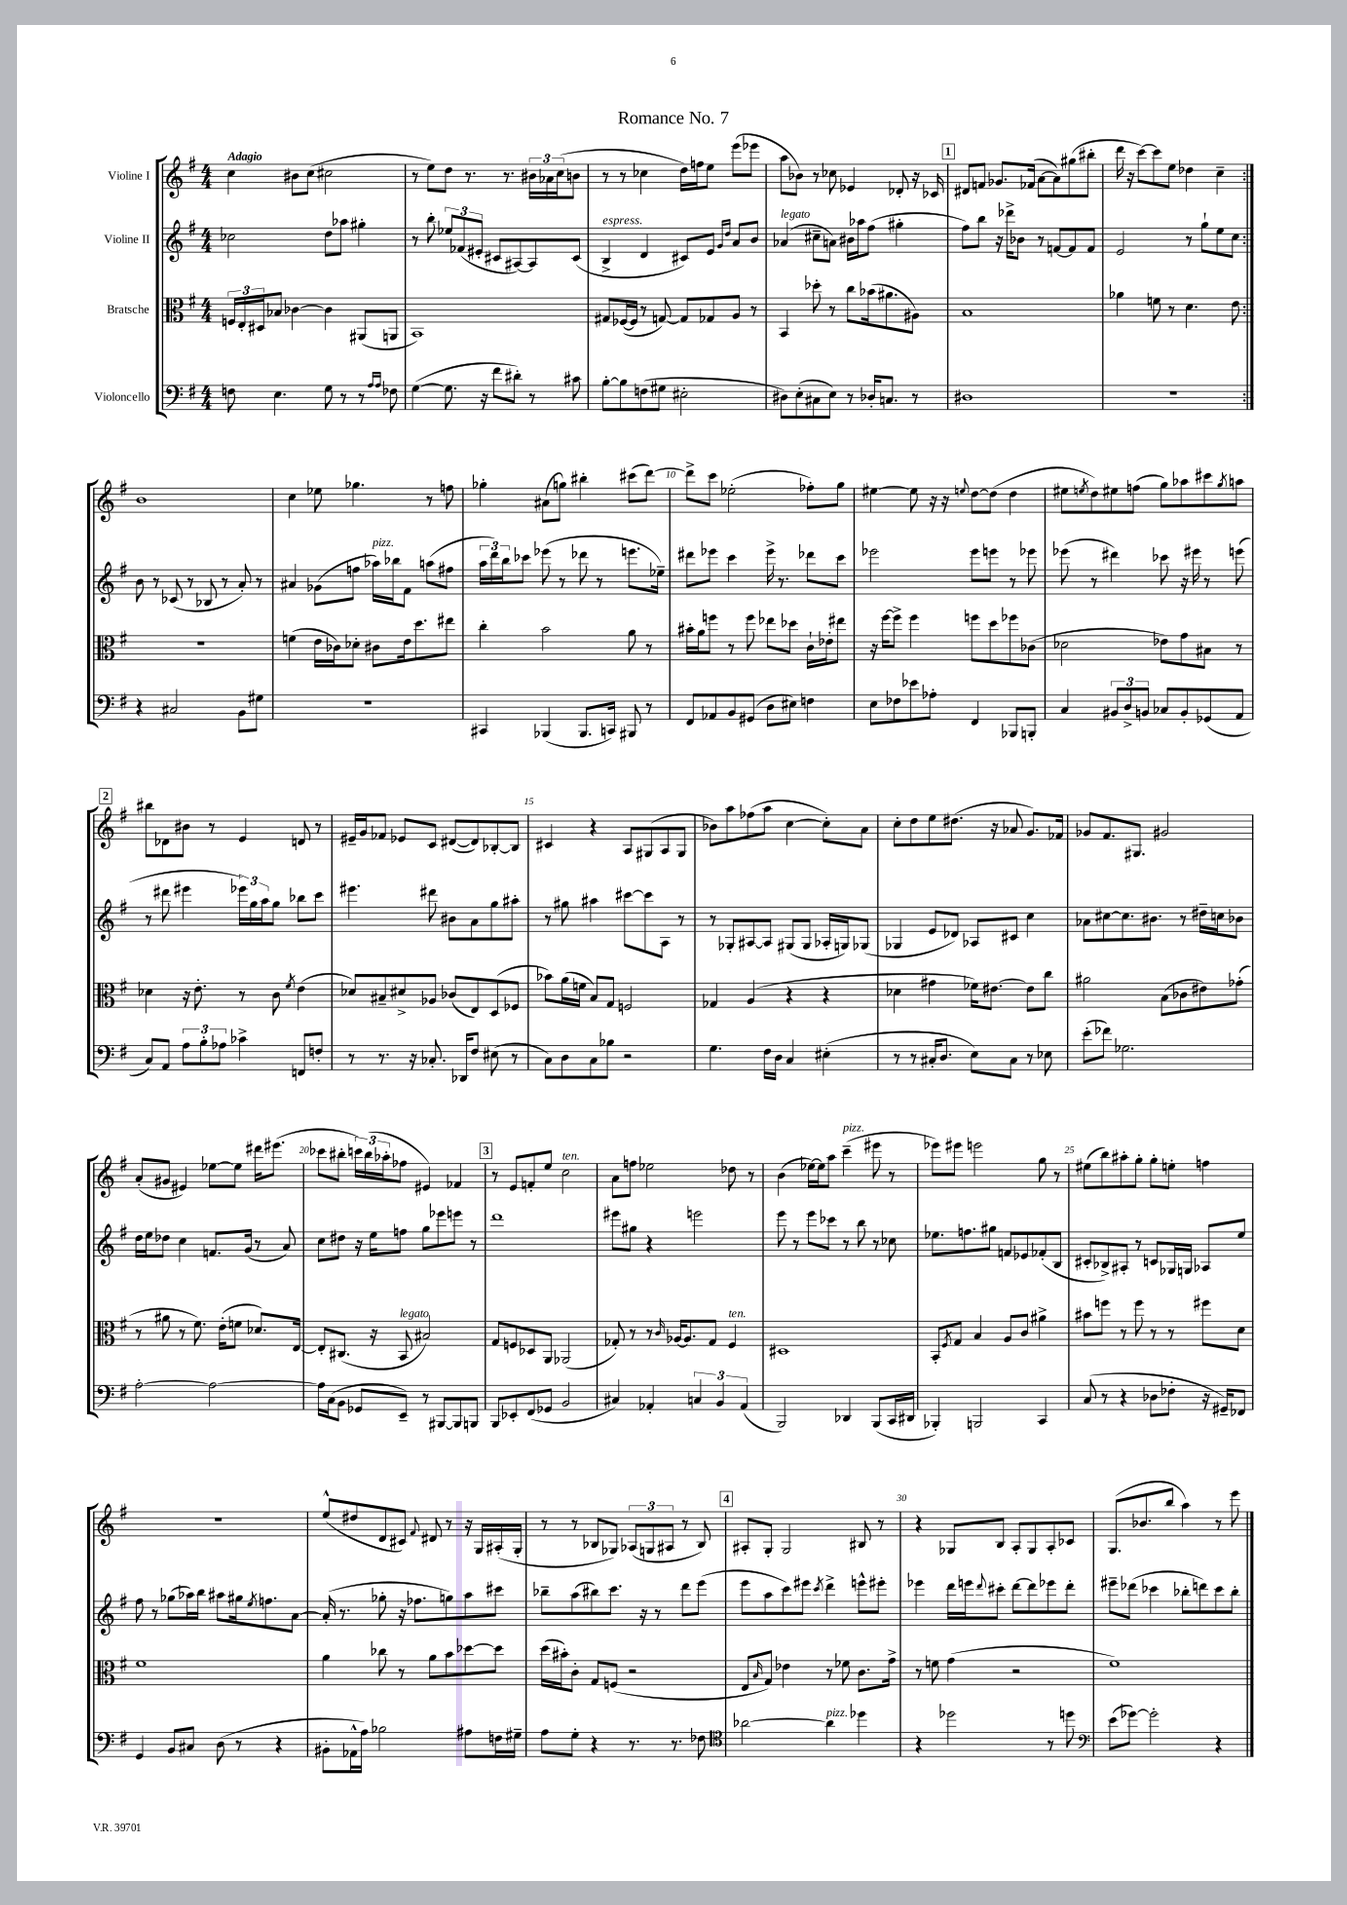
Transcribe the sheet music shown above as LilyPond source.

\header { title = "Romance No. 7" }
<<
\new StaffGroup <<
\new Staff = "s0" \with { instrumentName = "Violine I" } {
    \clef treble \key g \major \numericTimeSignature \time 4/4 \tempo "Adagio"
    \repeat volta 2 { c''4 bis'8 c''8( cis''2 |
    r8 e''8) d''8 r8. r8. \tuplet 3/2 { bis'16 aes'16 c''16( } b'8 |
    r8 r8 ces''4 d''16) f''16 e''8 e'''8( ees'''8 |
    a''8 bes'8) r8 ces''8 ees'4 des'8-. r16 ces'16 |
    \mark \markup { \box "1" } dis'8 f'8 ges'8. fes'16( a'8~ a'8) gis''8( bis''8-. |
    d'''16 r16 c'''8~) c'''8 e''8 des''4 c''4-- | }
    b'1 |
    c''4 ees''8 ges''4. r8 f''8 |
    ges''4-. ais'8( g''8) bis''4-. cis'''8( d'''8~) |
    d'''8-> c'''8 ees''2-.( fes''8-.) g''8 |
    eis''4~ eis''8 r16 r16 \appoggiatura { e''8 } d''8~ d''8( d''4 |
    eis''8 \acciaccatura { e''8 } d''8) eis''8 f''8( g''8) aes''8 cis'''8 \acciaccatura { g''8 } a''8 |
    \mark \markup { \box "2" } bis''8 des'8 bis'8 r8 e'4 d'8 r8 |
    eis'16-- g'16 fes'8 ees'8 c'8 dis'8~( dis'8) bes8~-. bes8 |
    cis'4 r4 a8 gis8( a8 gis8 |
    bes'8) a''8 fes''8( a''8 c''4~ c''8-.) a'8 |
    c''8-. d''8 e''8 dis''8.( r16 aes'8 g'8.) fes'16 |
    ges'8 fis'8. gis8. gis'2 |
    a'8-.( gis'8 eis'4) ees''8~ ees''8 dis'''16 eis'''8.( |
    ces'''8 bis''8-. \tuplet 3/2 { c'''16) bis''16( aes''16-. } fes''8 eis'4) fes'4 |
    \mark \markup { \box "3" } r8 e'8 f'8-. e''8 c''2^\markup { \italic "ten." } |
    a'8 f''8 ees''2 des''8 r8 |
    b'4( ees''16~) ees''16 a''8 c'''4--^\markup { \italic "pizz." }( eis'''8 r8 |
    ees'''8) eis'''8 e'''2 g''8 r8 |
    eis''8( b''8) ais''8-. g''8-. g''8-. e''8-. f''4 |
    R1 |
    e''8-^( dis''8 d'8 cis'8) \appoggiatura { fis'8 } dis'8 r8 r16 g16 ais16-.( g16-. |
    r8 r8 bes8 ges8) \tuplet 3/2 { aes8( g8 ais8 } r8 bes8) |
    \mark \markup { \box "4" } ais8-. g8-. g2 bis8 r8 |
    r4 ges8 b8 a8-. ges8 a8-. ces'8 |
    g8.( bes'8. b''8 a''4) r8 e'''8 \bar "|." |
}
\new Staff = "s1" \with { instrumentName = "Violine II" } {
    \clef treble \key g \major \numericTimeSignature \time 4/4
    \repeat volta 2 { ces''2 d''8 aes''8 gis''4-. |
    r8 b''8-. \tuplet 3/2 { ees''8 fes'8( eis'8-. } cis'8 ais8~) ais8 cis'8( |
    b4->^\markup { \italic "espress." } d'4 cis'8) e'8 \grace { g'16 d''16 } a'8 b'8 |
    aes'4^\markup { \italic "legato" }( cis''8-- a'8) bis'16 aes''16 fis''8( gis''4-. |
    \mark \markup { \box "1" } fis''8) b''8 r16 des'''16-> bes'8 r8 f'8~ f'8 f'8 |
    e'2 r8 g''8-! e''8 c''8 | }
    b'8 r8 ces'8( r8 bes8 r8 a'8-.) r8 |
    ais'4 ges'8( f''8 aes''16^\markup { \italic "pizz." }) bes''16 fis'8 a''8( fis''8 |
    \tuplet 3/2 { a''16 d'''16) b''16 } ces'''8 ees'''8( r8 des'''8 r8 e'''8. ees''16--) |
    dis'''8 ees'''8 c'''4 ees'''16-> r8. des'''8 c'''8 |
    ees'''2 ees'''8 e'''8 r8 ees'''8 |
    ees'''8( r8 dis'''4) ces'''8 r16 eis'''16 r8 e'''8( |
    \mark \markup { \box "2" } r8 dis'''8 eis'''4 \tuplet 3/2 { ees'''16) g''16 a''16 } g''8 bes''8 c'''8 |
    eis'''4. dis'''8 bis'8 a'8 g''8 ais''8-. |
    r8 gis''8 ais''4 cis'''8~ cis'''8 a8 r8 |
    r8 ges8-. ais8~ ais8 gis8( gis8 aes16-. g16) ges8( |
    ges4 e'8 des'8) aes8 cis'8 c''4 |
    aes'8 cis''8~ cis''8. bis'8. r8 dis''16-- c''16 bes'8 |
    d''16 e''16 des''8 c''4 f'8. g'16( r8 a'8) |
    c''8 dis''8 r16 e''16 f''8 g''8 ees'''8 e'''8 r8 |
    \mark \markup { \box "3" } d'''1 |
    eis'''8 gis''8 r4 e'''2 |
    e'''8 r8 e'''8 ces'''8 r8 b''8 r8 ces''8 |
    ees''8. f''8. gis''8 f'8 ees'8 fes'8-.( b8 |
    cis'8-. bes8->) ais8-. r8 c'8 ges16 g16 aes8 e''8 |
    fis''8 r8 ges''8( aes''16) b''16 ais''8 gis''16 \acciaccatura { e''8 } f''8. a'8~ |
    a'16-.( r8. ges''8-. r16 fes''8. g''8) a''8 cis'''8 |
    bes''8-- a''8( bis''8) c'''8. r16 r8 d'''8 e'''8( |
    \mark \markup { \box "4" } e'''8 a''8 c'''8) eis'''8 \acciaccatura { c'''8 } d'''4-> e'''8-^ eis'''8-. |
    ees'''4 d'''16 e'''16 \appoggiatura { d'''8 } cis'''8-. d'''8~ d'''8 ees'''8 d'''8-. |
    eis'''8-- des'''8( ces'''4 bes''8-. d'''8) ces'''8 bes''8-. \bar "|." |
}
\new Staff = "s2" \with { instrumentName = "Bratsche" } {
    \clef alto \key g \major \numericTimeSignature \time 4/4
    \repeat volta 2 { \tuplet 3/2 { f16 e16-. dis16 } bes8 ces'4~ ces'4 ais,8( a,8 |
    b,1) |
    gis8 fes16~( fes16 r8 g8~) g8 ges8 a8 r8 |
    b,4 des''8-. r8 c''8 bes'16( ais'8. ais8) |
    \mark \markup { \box "1" } b1 |
    aes'4 f'8 r8 d'4. e'8 | }
    r1 |
    f'4( e'16 ces'16) des'8-. cis'8 e'16 d''8. eis''8 |
    c''4-. b'2 a'8 r8 |
    bis'16-. a'16 f''8 r8 f''8 ees''8 des''8 c'16-! ees'16-. eis''8 |
    r16 fis''16~ fis''8-> fis''4 f''8 d''8 fes''8 ces'8( |
    des'2 ees'8) g'8 bis8 r8 |
    \mark \markup { \box "2" } des'4 r16 e'8.-. r8 c'8 \acciaccatura { fis'8 } e'4( |
    des'8) bis8-- dis'8-> aes8 ces'8( e8) d8( fes8 |
    bes'8) a'16( f'16 b8) g8 f2 |
    ges4 a4( r4 r4 |
    des'4 gis'4 fes'16) eis'8.~ eis'8 c''8 |
    ais'2 b8( ces'8 eis'8) ges'8-.( |
    r8 ais'8 r8 fis'8.) e'16-.( f'8 des'8.) e16~ |
    e8-. cis8.( r16 b,8^\markup { \italic "legato" } bis2) |
    \mark \markup { \box "3" } g8 f8 des8 a,8 aes,2( |
    ges8-.) r8 r8 \grace { c'16 } aes16~ aes8. ges8 fis4^\markup { \italic "ten." } |
    dis1 |
    b,8-. \acciaccatura { fis8 } g8 b4 a8 c'8 ais'4-> |
    bis'8 f''8 r8 f''8 r8 r8 fis''8 d'8 |
    fis'1 |
    a'4 ces''8 r8 a'8 b'8 des''8~ des''8 |
    d''16( bis'16-.) c'8-. g8 f8( r2 |
    \mark \markup { \box "4" } e8 \grace { b16 } g8) ees'4 r8 fes'8 c'8. g'16-> |
    r8 f'8 g'4( r2 |
    fis'1) \bar "|." |
}
\new Staff = "s3" \with { instrumentName = "Violoncello" } {
    \clef bass \key g \major \numericTimeSignature \time 4/4
    \repeat volta 2 { f8 e4. g8 r8 r8 \grace { a16 a16 } fes8 |
    g4~( g8. r16 fis'8 dis'8-.) r8 cis'8 |
    b8~-. b8 f8( gis8 eis2-. |
    dis8) e8-.( cis8 e8) r8 des16-. c8. r8 |
    \mark \markup { \box "1" } dis1 |
    r1 | }
    r4 cis2 b,8 gis8 |
    R1 |
    cis,4 bes,,4( bes,,8. c,16) bis,,8 r8 |
    fis,8 aes,8 b,8 gis,8( d8 eis8) f4 |
    e8 fes8 ees'8 aes8-. fis,4 bes,,8 b,,8-. |
    c4 \tuplet 3/2 { bis,8 d8-> b,8 } ces8 b,8-. ges,8( a,8 |
    \mark \markup { \box "2" } c8) a,8 \tuplet 3/2 { a8 b8-. aes8 } ces'4-> f,8 f8-. |
    r8 r8. r16 ces8.-. des,16 fis8 eis8( r8 |
    c8) d8 c8 bes8 r2 |
    g4. fis16 d16 c4 eis4-.( |
    r8 r8 cis16-. d8. e8) cis8 r8 ees8 |
    e'8-.( fes'8) ges2. |
    a2~-. a2~ |
    a16 c16( b,8 ges,8 e,8--) r8 bis,,8~ bis,,8 b,,8 |
    \mark \markup { \box "3" } b,,8 ees,8-. fis,8( ges,8 b,2 |
    cis4) aes,4-. \tuplet 3/2 { c4 b,4 aes,4( } |
    b,,2) des,4 b,,8( c,16 dis,16 |
    bes,,4-.) b,,2 c,4 |
    c8( r8 r4 des8 fes8-. r16 gis,16--) fes,8 |
    g,4 b,8 cis8 d8( r8 r4 |
    bis,8-. aes,16-^ a16) bes2 ais8 f16 gis16-- |
    a8 g8-. r4 r8. r8. fes8 |
    \mark \markup { \box "4" } \clef tenor aes'2~ aes'4^\markup { \italic "pizz." } des''4 |
    r4 des''2 r8 d''8 |
    \clef bass e'8( ges'8~) ges'2-. r4 \bar "|." |
}
>>
>>
\layout { \context { \Score \override BarNumber.break-visibility = ##(#f #t #t) barNumberVisibility = #(every-nth-bar-number-visible 5) } }
